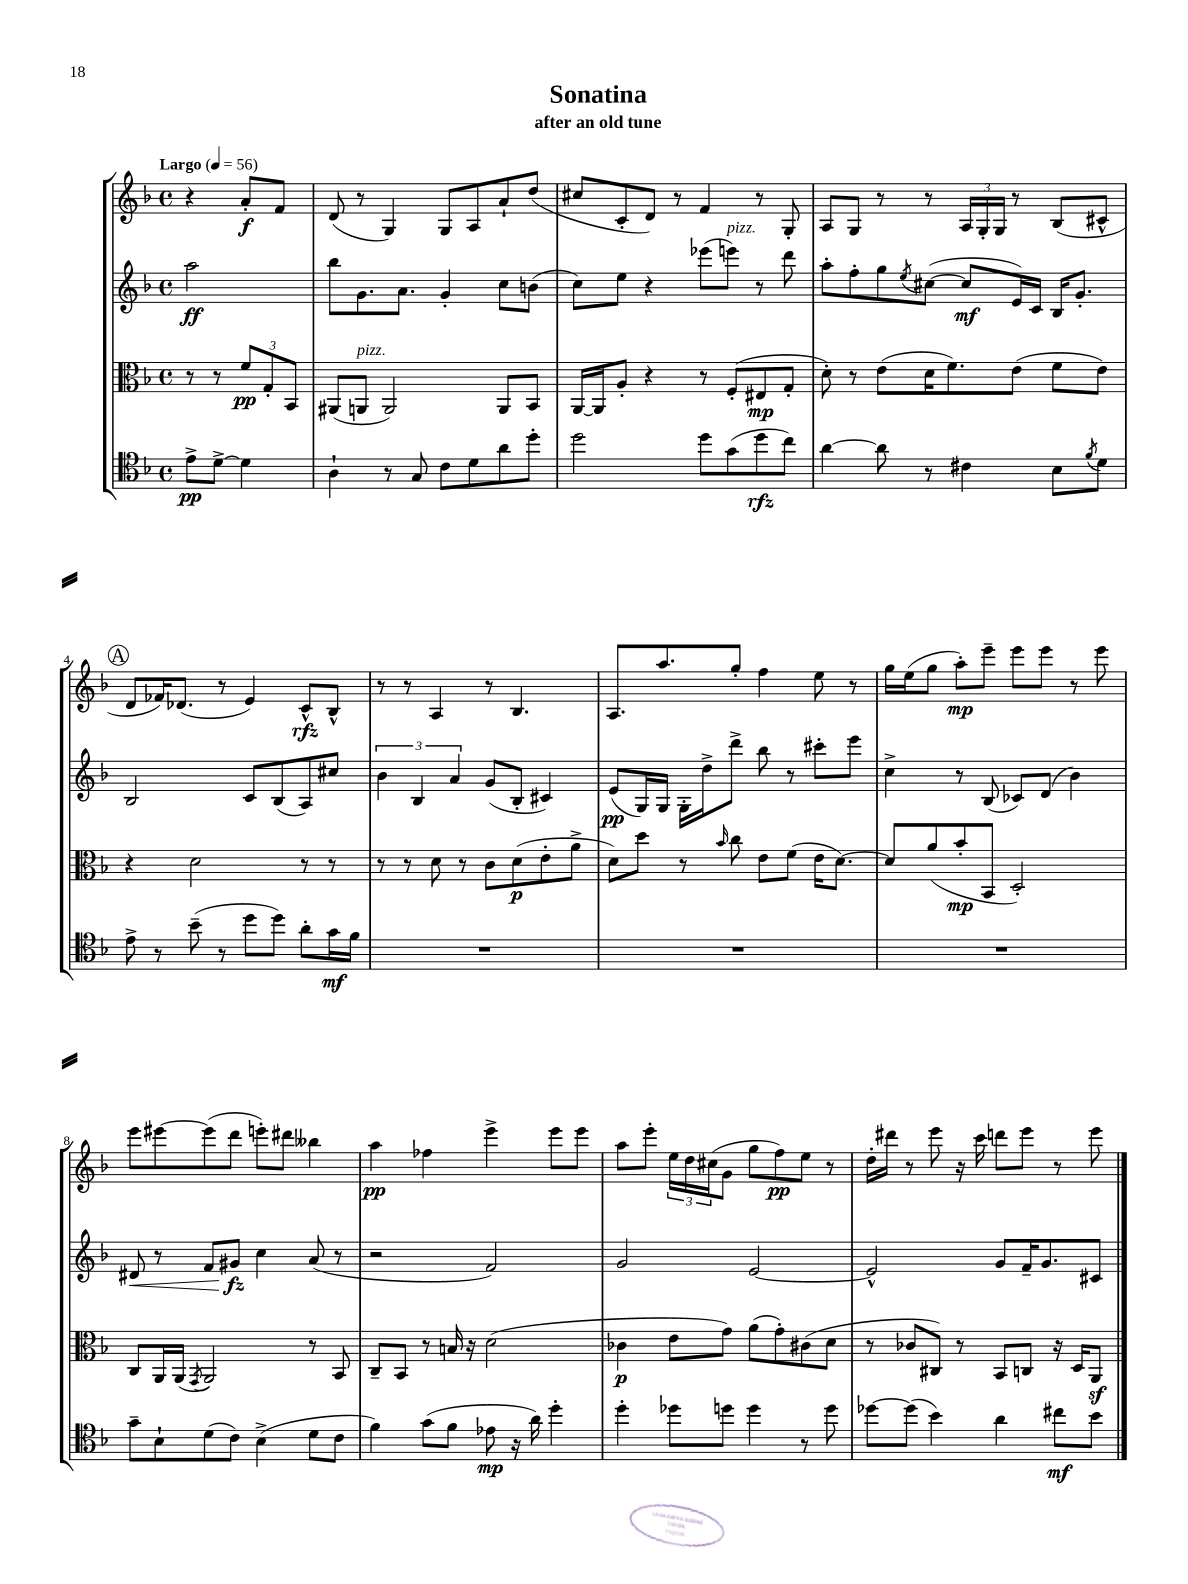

**kern	**dynam	**kern	**dynam	**kern	**dynam	**kern	**dynam
*part4	*part4	*part3	*part3	*part2	*part2	*part1	*part1
*staff4	*staff4	*staff3	*staff3	*staff2	*staff2	*staff1	*staff1
*clefC4	*	*clefC3	*	*clefG2	*	*clefG2	*
*k[b-]	*	*k[b-]	*	*k[b-]	*	*k[b-]	*
*M4/4	*	*M4/4	*	*M4/4	*	*M4/4	*
*met(c)	*	*met(c)	*	*met(c)	*	*met(c)	*
*MM56	*	*MM56	*	*MM56	*	*MM56	*
=	=	=	=	=	=	=	=
!	!	!	!	!	!	!LO:TX:a:B:t=Largo	!
8e^\L	pp	8r	.	2aa\	ff	4r	.
[8d^\J	.	8r	.	.	.	.	.
4d\]	.	12f/L	pp	.	.	8a'/L	f
.	.	12G'/	.	.	.	.	.
.	.	.	.	.	.	8f/J	.
.	.	12BB-/J	.	.	.	.	.
=1	=1	=1	=1	=1	=1	=1	=1
4A`\	.	(8AA#X/L	.	8bb-\L	.	(8d/	.
!	!	!LO:TX:a:i:t=pizz.	!	!	!	!	!
.	.	8AAn/J	.	8.g\	.	8r	.
8r	.	2AA/)	.	.	.	4G/)	.
.	.	.	.	8.a\J	.	.	.
8G/	.	.	.	.	.	.	.
8c\L	.	.	.	4g'/	.	8G/L	.
8d\	.	.	.	.	.	8A/	.
8a\	.	8AA/L	.	8cc\L	.	8a`/	.
8dd'\J	.	8BB-/J	.	(8bn\J	.	(8dd/J	.
=2	=2	=2	=2	=2	=2	=2	=2
2dd\	.	[16AA/LL	.	8cc\L)	.	8cc#X/L	.
.	.	16AA/J]	.	.	.	.	.
.	.	8A'/J	.	8ee\J	.	8c'/	.
.	.	4r	.	4r	.	8d/J)	.
.	.	.	.	.	.	8r	.
8dd\L	.	8r	.	(8eee-X\L	.	4f/	.
!	!	!	!	!LO:TX:a:i:t=pizz.	!	!	!
(8g\	.	(8F'/L	.	8eeen\J)	.	.	.
8dd\	rfz	8E#X/	mp	8r	.	8r	.
8cc\J)	.	8G'/J	.	8ddd\	.	8G'/	.
=3	=3	=3	=3	=3	=3	=3	=3
[4a\	.	8d'\)	.	8aa'\L	.	8A/L	.
.	.	8r	.	8ff'\	.	8G/J	.
8a\]	.	(8e\L	.	8gg\	.	8r	.
.	.	.	.	8qee/	.	.	.
8r	.	16d\K	.	([8cc#X\J	.	8r	.
.	.	8.f\)	.	.	.	.	.
4c#X\	.	.	.	8cc#/L]	mf	24A/LL	.
.	.	.	.	.	.	24G'/	.
.	.	.	.	.	.	24G/JJ	.
.	.	(8e\J	.	16e/L)	.	8r	.
.	.	.	.	16c/JJ	.	.	.
8B-\L	.	8f\L	.	16B-/KL	.	(8B-/L	.
.	.	.	.	8.g'/J	.	.	.
8qf/	.	.	.	.	.	.	.
8d\J	.	8e\J)	.	.	.	8c#X^^/J	.
!!LO:LB:g=z
!!LO:REH:place=s1:t=A
=4	=4	=4	=4	=4	=4	=4	=4
8e^\	.	4r	.	2B-/	.	8d/L	.
8r	.	.	.	.	.	16f-X/K)	.
.	.	.	.	.	.	(8.d-X/J	.
(8b-~\	.	2d\	.	.	.	.	.
8r	.	.	.	.	.	8r	.
8dd\L	.	.	.	8c/L	.	4e/)	.
8dd\J)	.	.	.	(8B-/	.	.	.
8a'\L	.	8r	.	8A/)	.	8c^^/L	rfz
16g\L	mf	8r	.	8cc#X/J	.	8B-^^/J	.
16f\JJ	.	.	.	.	.	.	.
=5	=5	=5	=5	=5	=5	=5	=5
1r	.	8r	.	6b-\	.	8r	.
.	.	8r	.	.	.	8r	.
.	.	.	.	6B-/	.	.	.
.	.	8d\	.	.	.	4A/	.
.	.	.	.	6a/	.	.	.
.	.	8r	.	.	.	.	.
.	.	8c\L	.	(8g/L	.	8r	.
.	.	(8d\	p	8B-'/J	.	4.B-/	.
.	.	8e'\	.	4c#X/)	.	.	.
.	.	8a^\J	.	.	.	.	.
=6	=6	=6	=6	=6	=6	=6	=6
1r	.	8d\L)	.	(8e/L	pp	8.A/L	.
.	.	8dd\J	.	16G/L)	.	.	.
.	.	.	.	16G/JJ	.	8.aa/	.
.	.	8r	.	16G'\LL	.	.	.
.	.	.	.	16dd^\J	.	.	.
.	.	16qqb-/	.	.	.	.	.
.	.	8cc\	.	8ddd^\J	.	8gg'/J	.
.	.	8e\L	.	8bb-\	.	4ff\	.
.	.	(8f\J	.	8r	.	.	.
.	.	16e\KL	.	8ccc#X'\L	.	8ee\	.
.	.	[8.d\J)	.	.	.	.	.
.	.	.	.	8eee\J	.	8r	.
=7	=7	=7	=7	=7	=7	=7	=7
1r	.	8d/L]	.	4cc^\	.	16gg\LL	.
.	.	.	.	.	.	(16ee\J	.
.	.	(8a/	.	.	.	8gg\J	.
.	.	8b-'/	mp	8r	.	8aa'\L)	mp
.	.	8BB-/J	.	(8B-/	.	8eee~\J	.
.	.	2D'/)	.	8c-X/L)	.	8eee\L	.
.	.	.	.	(8d/J	.	8eee\J	.
.	.	.	.	4b-\)	.	8r	.
.	.	.	.	.	.	8eee\	.
!!LO:LB:g=z
=8	=8	=8	=8	=8	=8	=8	=8
!	!	!	!	!	!LO:HP:b	!	!
8g~\L	.	8C/L	.	8d#X/	<	8eee\L	.
8B-`\	.	16AA/L	.	8r	.	[8eee#X\	.
.	.	(16AA/JJ	.	.	.	.	.
.	.	8qGG/	.	.	.	.	.
(8d\	.	2AA/)	.	8f/L	.	(8eee#\]	.
8c\J)	.	.	.	8g#X/J	fz	8ddd\J	.
(4B-^\	.	.	.	4cc\	[	8eeen'\L)	.
.	.	.	.	.	.	8ddd#X\J	.
8d\L	.	8r	.	(8a/	.	4bb--X\	.
8c\J	.	8BB-/	.	8r	.	.	.
=9	=9	=9	=9	=9	=9	=9	=9
4f\)	.	8C~/L	.	2r	.	4aa\	pp
.	.	8BB-/J	.	.	.	.	.
(8g\L	.	8r	.	.	.	4ff-X\	.
8f\J	.	16Bn/	.	.	.	.	.
.	.	16r	.	.	.	.	.
8e-X\	mp	(2d\	.	2f/)	.	4eee^\	.
16r	.	.	.	.	.	.	.
16a\)	.	.	.	.	.	.	.
4dd'\	.	.	.	.	.	8eee\L	.
.	.	.	.	.	.	8eee\J	.
=10	=10	=10	=10	=10	=10	=10	=10
4dd'\	.	4c-X\	p	2g/	.	8aa\L	.
.	.	.	.	.	.	8eee'\J	.
8dd-X\L	.	8e\L	.	.	.	24ee\LL	.
.	.	.	.	.	.	24dd\	.
.	.	.	.	.	.	(24cc#X\J	.
8ddn\J	.	8g\J)	.	.	.	8g\J	.
4dd\	.	(8a\L	.	[2e/	.	8gg\L	.
.	.	8g'\)	.	.	.	8ff\)	pp
8r	.	(8c#X\	.	.	.	8ee\J	.
8dd\	.	8d\J	.	.	.	8r	.
=11	=11	=11	=11	=11	=11	=11	=11
[8dd-X\L	.	8r	.	2e^^/]	.	16dd'\LL	.
.	.	.	.	.	.	16ddd#X\JJ	.
(8dd-\J]	.	8c-X/L	.	.	.	8r	.
4b-\)	.	8C#X/J)	.	.	.	8eee\	.
.	.	8r	.	.	.	16r	.
.	.	.	.	.	.	16ccc\	.
4a\	.	8BB-/L	.	8g/L	.	8dddn\L	.
.	.	8Cn/J	.	16f~/K	.	8eee\J	.
.	.	.	.	8.g/	.	.	.
8cc#X\L	mf	16r	.	.	.	8r	.
.	.	16D/KL	.	.	.	.	.
8b-\J	.	8AAz/J	.	8c#X/J	.	8eee\	.
==	==	==	==	==	==	==	==
*-	*-	*-	*-	*-	*-	*-	*-
